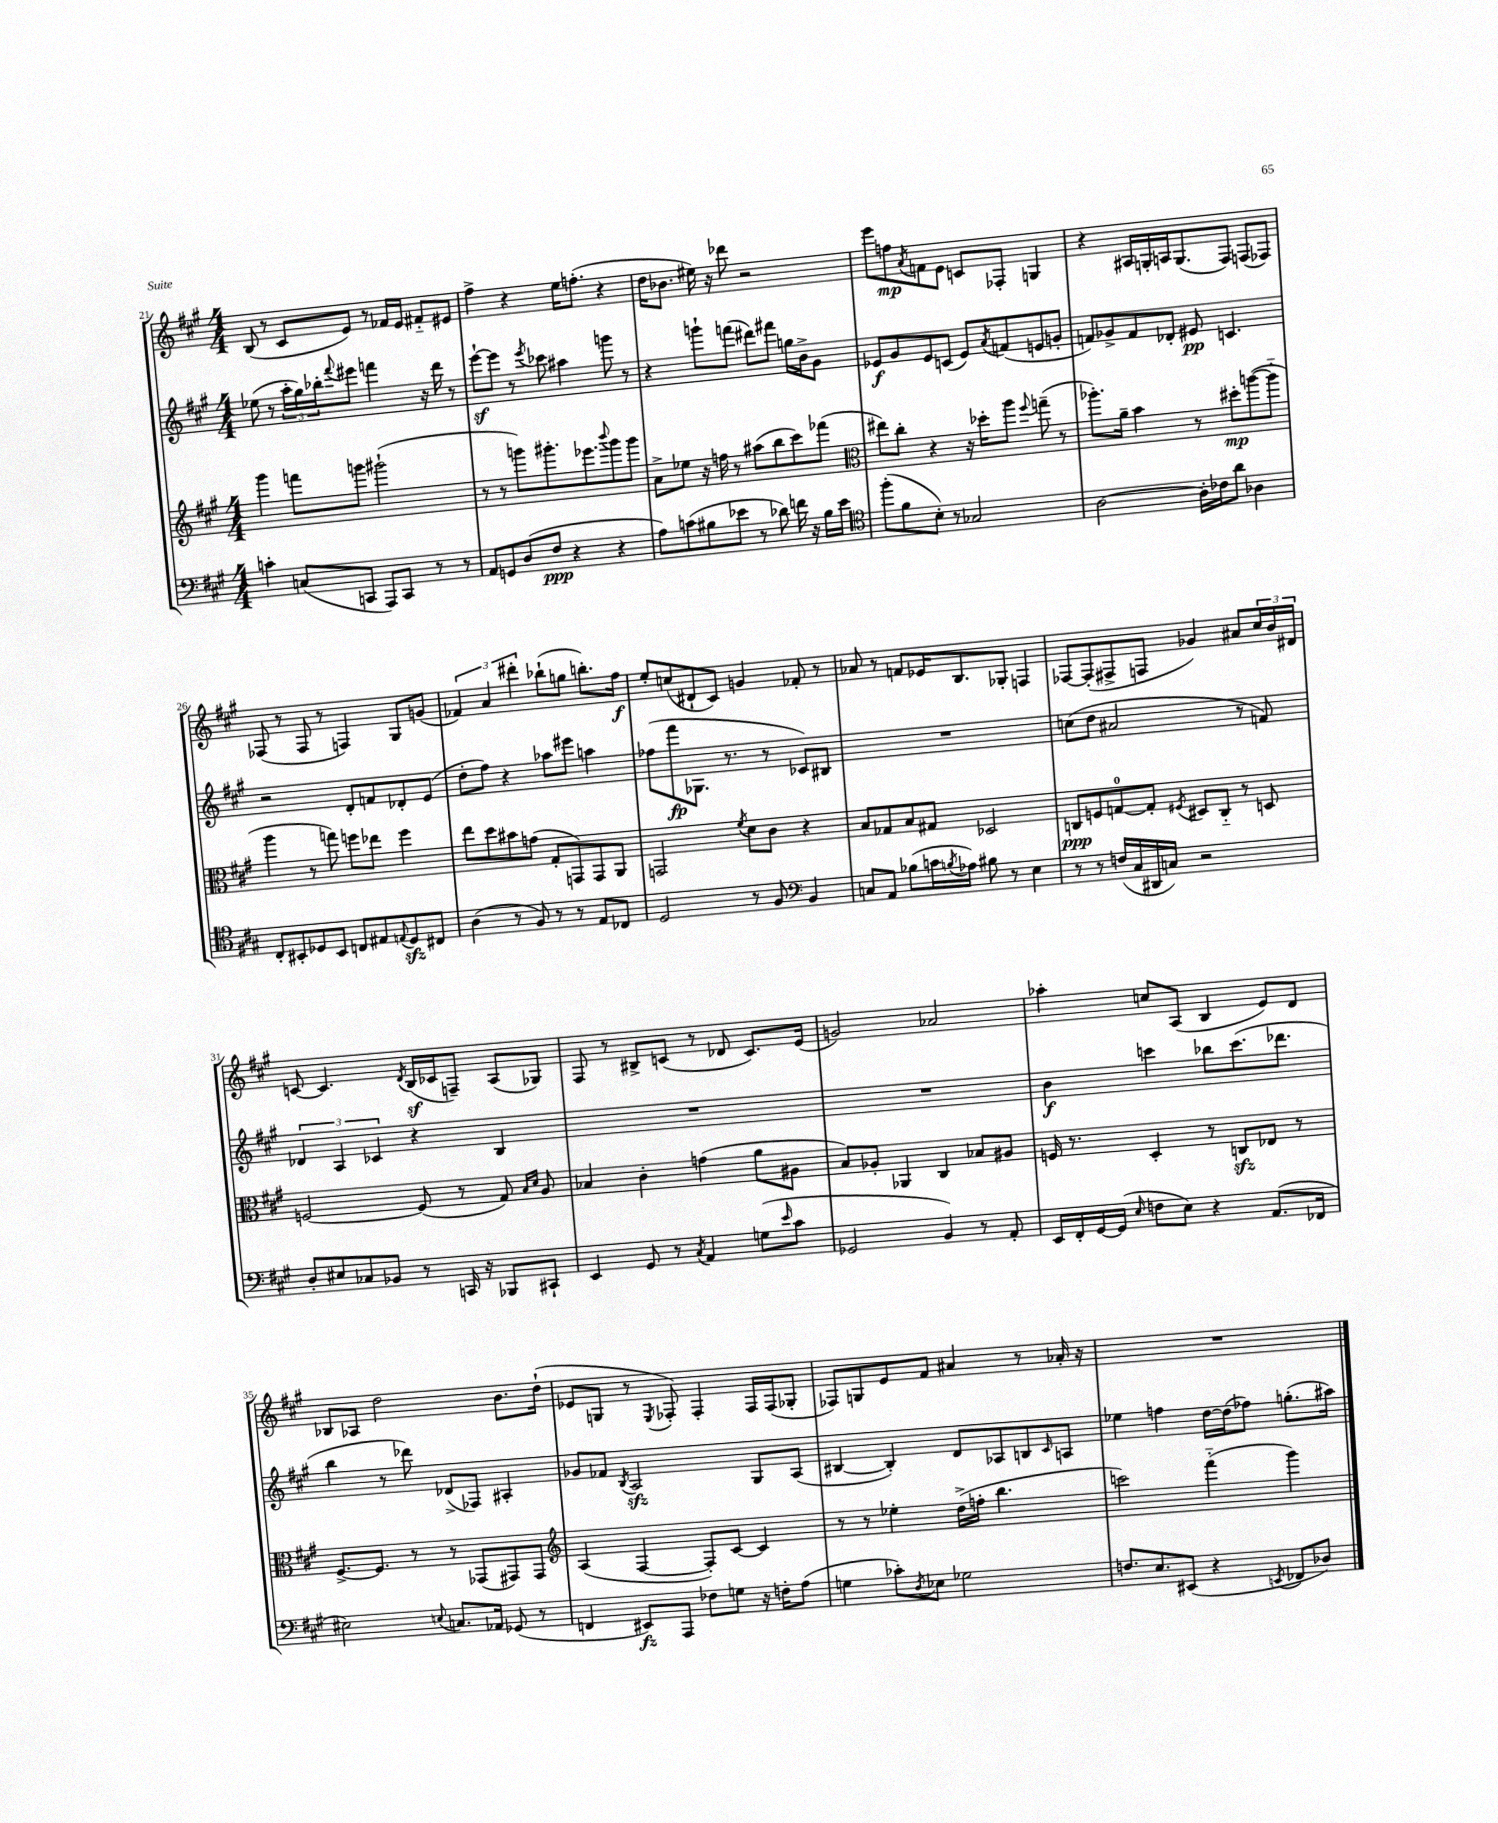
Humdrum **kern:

**kern	**kern	**kern	**kern
*staff4	*staff3	*staff2	*staff1
*clefF4	*clefG2	*clefG2	*clefG2
*k[f#c#g#]	*k[f#c#g#]	*k[f#c#g#]	*k[f#c#g#]
*M4/4	*M4/4	*M4/4	*M4/4
4c'	4ggg#	(8ee-	(8B
.	.	8r	8r
(8C	8fff	24aa'	8c#
.	.	24gg#)	.
.	.	24bb-'	.
.	.	8qqfff#	.
8CC	8ggg	8eee#	8e)
8AAA)	(2ggg#`	4fff	8r
8CC	.	.	16f-
.	.	.	16e
8r	.	16r	8f#'~
.	.	16ddd	.
8r	.	8r	8e#
=	=	=	=
8AA	8r	[8eee`	4ff#^
8GG	8r	8eee]	.
(8D	8ggg)	8r	4r
.	.	8qeee	.
8F#	8.ggg#'	8ccc-	.
4r	.	4aa#	16ee
.	8.eee-	.	(8.ff'
.	8qqbbb	.	.
4r	8ggg#	8ggg	4r
.	8ggg#	8r	.
=	=	=	=
8A)	8a^	4r	16dd
.	.	.	8.b-
(8c	8ee-	.	.
8B#	16r	8ggg`	16ee#)
.	16ff	.	16r
8e-	8r	(8fff	8ddd-
8r	(8aa#	8ddd#)	2r
8d-)	8bb	8fff#	.
16f	8ccc#)	16gg	.
16r	.	16b^	.
16B#	(8fff-	8g#	.
16e-	.	.	.
=	=	=	=
*clefC4	*clefC3	*	*
(8ff#'	8ee#)	8e-	8eee
8f#	8cc#'	8g#	8ff
.	.	.	8qa
8B')	4r	8e-	8f
8r	.	(8c	8e
2G-	16r	8e-)	8c
.	16dd-'	.	.
.	.	8qa	.
.	8aa	(8f	8F-'
.	8qqff#	.	.
.	(8gg~	8e	4G
.	8r	8g'	.
=	=	=	=
[2A	8.aa-')	8f)	4r
.	.	8g-^	.
.	16a~	.	.
.	4b	8f	16A#
.	.	.	16G'
.	.	8d-'	16A
.	.	.	(8.G
16A']	8r	8e#	.
16c-	.	.	.
8a	8dd#'	4.c	8F#)
4A-	([8aa	.	(8F
.	8aa'~]	.	8F-)
=	=	=	=
8C#'	4aa	2r	(8F-
8BB#'	.	.	8r
8D-	8r	.	8F-
8BB#	8gg)	.	8r
8C	8ff	8d'	4F)
8E#	8ee-	8f	.
8qqE	.	.	.
8D-	4ff	8d-'	8G#
8C#	.	(8e	(8g
=	=	=	=
(4A	8ee	8dd'	6f-)
.	8dd	8ff#)	.
.	.	.	6a
8r	8b#	4r	.
.	.	.	6ddd#'
8F#)	(8g	.	.
8r	8G#'	8aa-	(8bb-`
8r	8GG)	8eee#	8gg
8E	8GG	4aa	8.bb')
8C-	8AA	.	.
.	.	.	16ff#
=	=	=	=
2D	2GG	(8ff-	8ee'
.	.	8fff#	(8cc
.	.	8.G-	8d#`
.	.	.	8c#)
.	.	8.r	.
.	8qf#	.	.
8r	8d	.	4g
8F#	8c#	8r	.
*clefF4	*	*	*
4BB	4r	8c-)	8f-'
.	.	8B#	8r
=	=	=	=
8C	8B	1r	8a-
8AA	8G-	.	8r
(8B-	8B	.	8f
16c	8G#	.	16e-
8qB	.	.	.
16A-)	.	.	8.B
8B#	2D-	.	.
8r	.	.	8G-'
4E	.	.	4F
=	=	=	=
8r	8C	(8cc	[8F-
8r	8F	8dd	(8F-']
(16F	[8G	2a#	8F#^
16C#	.	.	.
16DD#	8G']	.	8F
16C)	.	.	.
.	8qF#	.	.
2r	8D#	.	4g-)
.	8C'~	.	.
.	8r	8r	8a#
.	8D	8f)	24cc#
.	.	.	24b
.	.	.	24d#
=	=	=	=
8D'	[2F	6d-	[8c
8E#	.	.	4.c]
.	.	6A	.
8C-	.	.	.
.	.	6c-	.
8BB-	.	.	.
.	.	.	8qd
8r	(8F]	4r	(16B
.	.	.	16c-
16CC	8r	.	8F~)
16r	.	.	.
8BBB-	8G#)	4B	(8A
.	16qqB	.	.
.	16qqd	.	.
8CC#`	8A	.	8G-)
=	=	=	=
4EE	4B-	1r	8F#
.	.	.	8r
8GG#	4c#'	.	8B#^
8r	.	.	(8c
8qC#	.	.	.
4AA	(4g	.	8r
.	.	.	8d-
(8G	8a	.	8.c)
16qqe	.	.	.
8c#	8A#	.	.
.	.	.	(16e
=	=	=	=
2GG-	8B)	1r	2g)
.	8A-'	.	.
.	4AA-	.	.
4BB)	4C#	.	2a-
8r	8B-	.	.
8AA'	8A#	.	.
=	=	=	=
16EE	16F	4b	4aa-'
16FF#'	8.r	.	.
[16GG#	.	.	.
(16GG#]	.	.	.
16qqE	.	.	.
8F	4D'	4ccc	8cc
8E)	.	.	(8A
4r	8r	8bb-	4B
.	8C	(8.ccc	.
(8.AA	8E-	.	8e)
.	.	8.ddd-	.
.	8r	.	8d
16FF-	.	.	.
=	=	=	=
2E#)	[8.F#^	4bb	8B-
.	.	.	8A-
.	8.F#]	.	.
.	.	8r	2dd
.	8r	8ddd-)	.
8qqE	.	.	.
8.C	8r	(8d-^	.
.	(8GG-	8F-)	.
16AA-	.	.	.
(8GG-	8GG#)	4A#'	8.b
8r	8GG#	.	.
.	.	.	(16dd`
=	=	=	=
*	*clefG2	*	*
4FF	(4A	8g-	8e-
.	.	8f-	8G
.	.	8qB	.
8EE#)	[4F#	2A	8r
.	.	.	8qE
8AAA	.	.	8F-')
8F-	8F#'])	.	4F-'
8G	[8c#	.	.
16r	4c#]	8G#	16F-
16F'	.	.	(16F-
(8A	.	(8A	8G-'
=	=	=	=
4G	8r	[4B#	8F-)
.	8r	.	8G
8c-')	4ee-'	4B#'])	8e
8qD	.	.	.
8E-	.	.	8f#
2G-	(16dd^	8d	4a#
.	16ff'	.	.
.	4.bb	8A-	.
.	.	8B	8r
.	.	16qqc#	.
.	.	8A	16a-'
.	.	.	16r
=	=	=	=
8.F	2ccc)	4ee-	1r
8.E	.	.	.
.	.	4ff	.
(8EE#	.	.	.
4r	(4fff#'~	[16dd	.
.	.	(16dd]	.
.	.	8ff-)	.
8qEE	.	.	.
8FF-	4ggg#)	(8.gg'	.
8D-)	.	.	.
.	.	16aa#)	.
==	==	==	==
*-	*-	*-	*-
